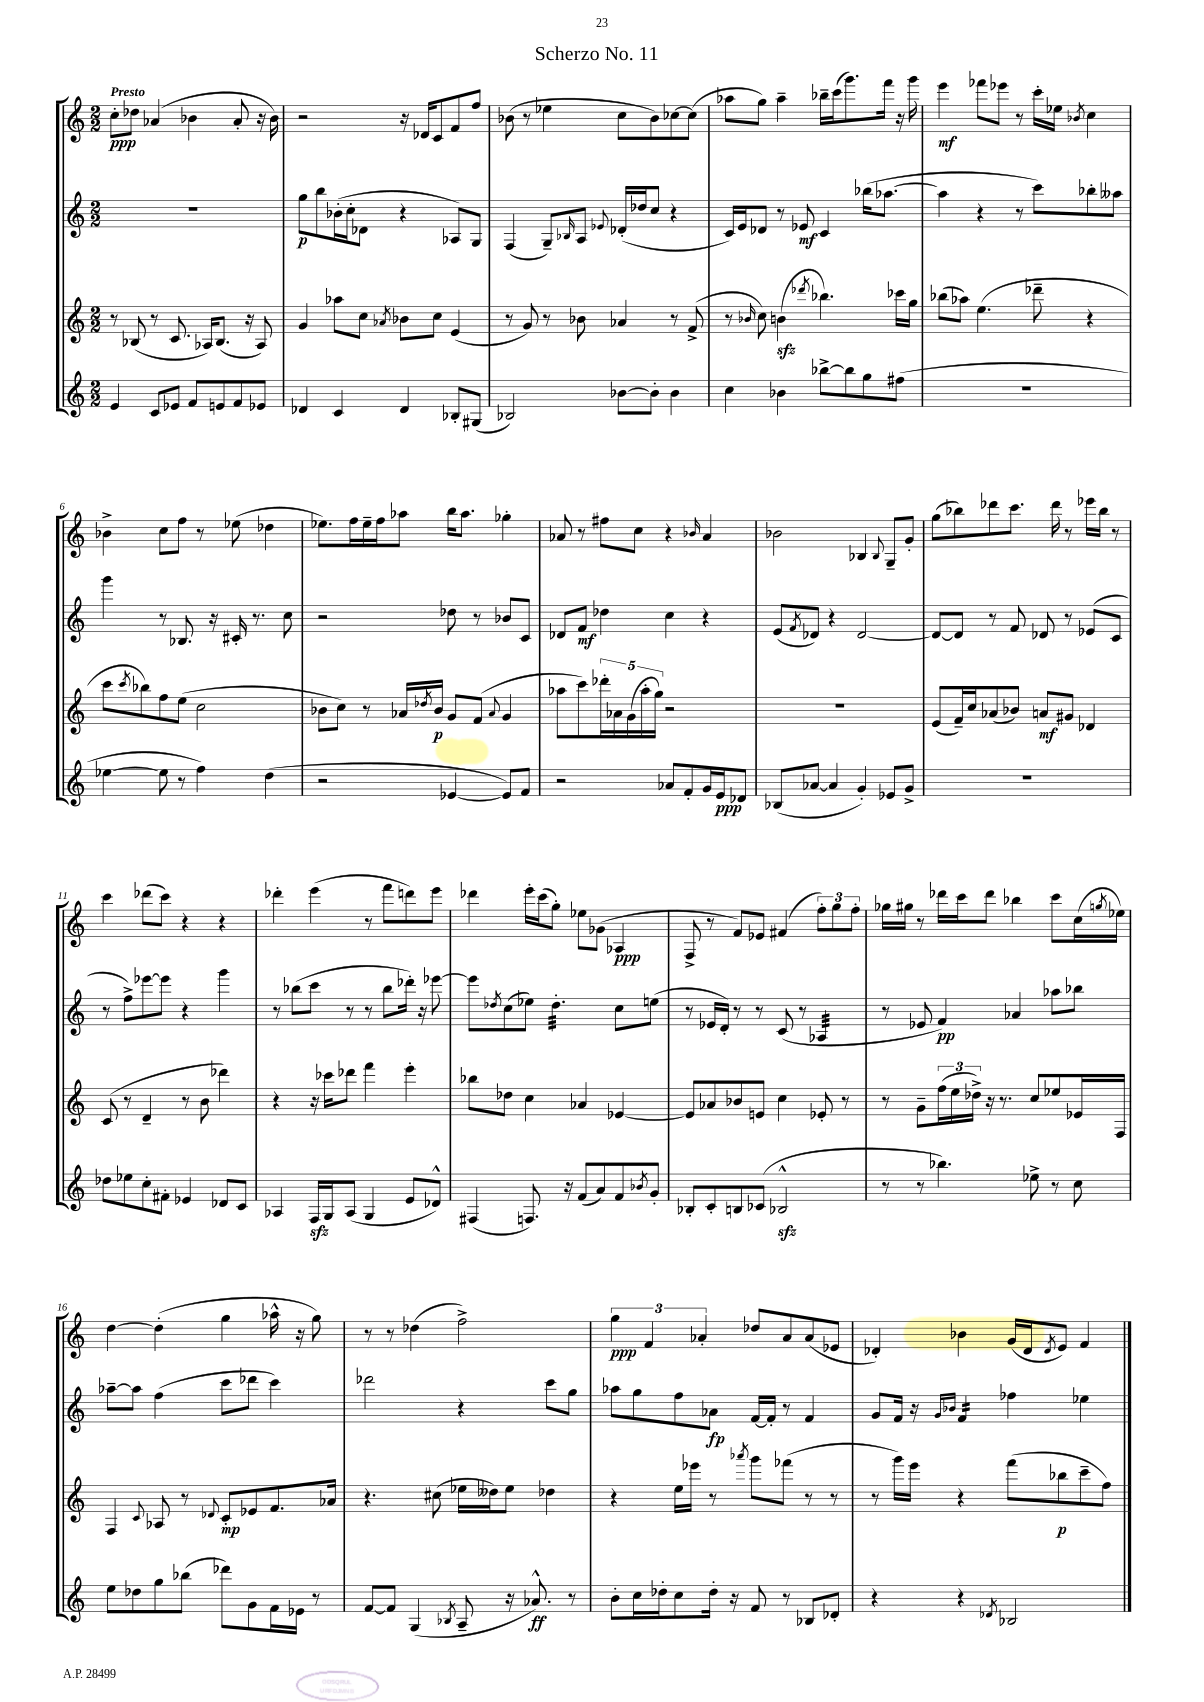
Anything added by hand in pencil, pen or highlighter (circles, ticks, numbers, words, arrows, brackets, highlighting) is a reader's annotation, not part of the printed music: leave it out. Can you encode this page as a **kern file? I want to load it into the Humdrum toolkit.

**kern	**kern	**kern	**kern
*staff4	*staff3	*staff2	*staff1
*clefG2	*clefG2	*clefG2	*clefG2
*k[]	*k[]	*k[]	*k[]
*M2/2	*M2/2	*M2/2	*M2/2
4e	8r	1r	8cc'
.	(8B-	.	8dd-
8c	8r	.	(4a-
8e-	8.c	.	.
8f	.	.	4b-
.	16A-)	.	.
8e	(8.B-	.	.
8f	.	.	8a-'
.	16r	.	.
8e-	8A-)	.	16r
.	.	.	16b-)
=	=	=	=
4d-	4g	8gg	2r
.	.	8bb	.
4c	8aa-	(16b-'	.
.	.	16cc'	.
.	8cc	8d-	.
.	8qa-	.	.
4d-	8b-	4r	16r
.	.	.	16d-
.	8cc	.	8c
8B-'	(4e	8A-)	8f
(8G#	.	8G	8ff
=	=	=	=
2B-)	8r	(4F	(8b-
.	8g)	.	8r
.	8r	8G~)	4ee-
.	.	16qqB-	.
.	8b-	8A	.
.	.	8qqe-	.
[8b-	4a-	(16d-'	8cc
.	.	16dd-	.
8b-']	.	8cc	8b-)
4b-	8r	4r	[8cc-
.	(8f^	.	(8cc-]
=	=	=	=
4cc	8r	16c)	8aa-
.	.	16e	.
.	16qqb-	.	.
.	8cc)	8d-	8gg)
4b-	(4b	8r	4aa-~
.	.	8e-	.
.	8qddd-	.	.
[8bb-^	4.bb-)	4c	16bb-~
.	.	.	(16ccc
8bb-]	.	.	8.ggg)
8gg	.	(16bb-	.
.	.	[8.aa-	16fff
(8ff#	16ccc-	.	16r
.	16gg	.	16ggg
=	=	=	=
1r	(8bb-	4aa-]	4eee
.	8aa-)	.	.
.	(4.ee	4r	8fff-
.	.	.	8eee-
.	.	8r	8r
.	8ddd-~	8ccc)	16ccc'
.	.	.	16ee-
.	.	.	8qb-
.	4r	8bb-'	4cc
.	.	8aa--	.
=	=	=	=
[4ee-	8ccc	4ggg	4b-^
.	8qccc	.	.
.	8bb-)	.	.
8ee-]	8ff	8r	8cc
8r	(8ee	8.B-	8ff
4ff)	2cc	.	8r
.	.	16r	.
.	.	16c#'	(8ee-
.	.	8.r	.
(4dd	.	.	4dd-
.	.	8cc	.
=	=	=	=
2r	8b-	2r	8.ee-)
.	8cc)	.	.
.	.	.	16ff
.	8r	.	16ee-~
.	.	.	16ff
.	16a-	.	8aa-
.	8qdd-	.	.
.	16b-	.	.
[4e-	8g	8dd-	16bb
.	.	.	8.aa-
.	(8f	8r	.
.	8qqa-	.	.
8e-])	4g	8b-	4gg-'
8f	.	8c	.
=	=	=	=
2r	8aa-	8d-	8a-
.	8ccc)	8f	8r
.	20ddd-'	4dd-	8ff#
.	20a-	.	.
.	(20g	.	.
.	.	.	8cc
.	20aa-'	.	.
.	20gg)	.	.
8a-	2r	4cc	4r
8f'	.	.	.
.	.	.	16qqb-
16g	.	4r	4a-
16e	.	.	.
8d-	.	.	.
=	=	=	=
(8B-	1r	(8e	2b-
.	.	8qf	.
[8a-	.	8d-)	.
4a-]	.	4r	.
4g')	.	[2d-	4B-
.	.	.	8qqB-
8e-	.	.	8G~
8g^	.	.	8g'
=	=	=	=
1r	(8e	8d-_	(8gg
.	16f~)	8d-]	8bb-)
.	16cc	.	.
.	(8a-	8r	8ddd-
.	8b-)	8f	8.ccc
.	8a	8d-	.
.	.	.	16ddd-
.	8g#	8r	8r
.	4d-	(8e-	16eee-
.	.	.	16bb-
.	.	8c	8r
=	=	=	=
8dd-	(8c	8r	4ccc
8ee-	8r	8ff^)	.
8cc'	4d~	[8eee-	(8ddd-
8f#'	.	8eee-]	8ccc)
4e-	8r	4r	4r
.	8b	.	.
8d-	4ddd-)	4ggg	4r
8c	.	.	.
=	=	=	=
4A-	4r	8r	4ddd-'
.	.	(8bb-	.
16F	16r	8ccc	(4eee
16G	16ccc-	.	.
(8A-	8ddd-	8r	.
4G	4fff	8r	8r
.	.	8bb-	8fff
8e	4eee'	16ddd-')	8ddd)
.	.	16r	.
8d-^^)	.	[8eee-	8eee
=	=	=	=
(4F#	8bb-	8eee-]	4ddd-
.	.	8qdd-	.
.	8dd-	(8cc	.
8.F)	4cc	8ee-)	16eee'
.	.	.	(16ccc
.	.	4.dd-'	8gg')
16r	.	.	.
(8f	4a-	.	8ee-
8a)	.	.	(8g-
8f	[4e-	8cc	4A-
8qb-	.	.	.
8g'	.	(8ee	.
=	=	=	=
8B-'	8e-]	8r	8F^
8c'	8a-	16e-	8r
.	.	16d')	.
8B	8b-	8r	8f)
(8c-	8e	8r	8e-
2B-^^	4cc	(8c	(4f#
.	.	8r	.
.	8e-'	4A-	12ff')
.	.	.	12gg
.	8r	.	.
.	.	.	12ff'
=	=	=	=
8r	8r	8r	16gg-
.	.	.	16gg#
8r	8g~	8e-	8r
4.bb-)	(24ff	4f)	16ddd-
.	24ee	.	.
.	.	.	16ccc
.	24dd-^)	.	.
.	16r	.	8ddd-
.	8.r	.	.
.	.	4a-	4bb-
8ee-^	8cc	.	.
8r	8ee-	8aa-	8ccc
8cc	16e-	8bb-	(16cc
.	.	.	8qgg
.	16F	.	16ee-)
=	=	=	=
8ee	4F	[8aa-~	[4dd
8dd-	.	8aa-]	.
.	8qqc	.	.
8gg	8A-	(4ff	(4dd']
(8bb-	8r	.	.
.	8qqd-	.	.
8ddd-)	8c'	8ccc	4gg
8g	8e-	8ddd-	.
16f	8.f	4ccc)	16aa-^^
16e-	.	.	16r
8r	.	.	8gg)
.	16a-	.	.
=	=	=	=
[8f	4.r	2ddd-	8r
8f]	.	.	8r
(4G	.	.	(4dd-
.	(8cc#	.	.
8qB-	.	.	.
8A~	16ee-	4r	2ff^)
.	16dd--)	.	.
16r	8ee-	.	.
8.a-^^)	.	.	.
.	4dd-	8ccc	.
8r	.	8gg	.
=	=	=	=
8b'	4r	8aa-	6gg
16cc	.	8gg	.
.	.	.	6f
16dd-'	.	.	.
8cc	16ee	8ff	.
.	16eee-	.	.
.	.	.	6a-'
16dd-'	8r	8a-	.
16r	.	.	.
.	8qaaa-	.	.
8f	8ggg	[16f	8dd-
.	.	16f']	.
8r	(8fff-	8r	8a-
8B-	8r	4f	(8a-
8d-'	8r	.	8e-
=	=	=	=
4r	8r	8g	4d-')
.	16ggg)	16f	.
.	16eee	16r	.
.	.	16qqg	.
.	.	16qqb-	.
4r	4r	4f	4b-
8qd-	.	.	.
2B-	(8fff	4ff-	(16g
.	.	.	16d-
.	.	.	8qd-
.	8bb-	.	8e)
.	8ccc~	4ee-	4f
.	8ff)	.	.
==	==	==	==
*-	*-	*-	*-
